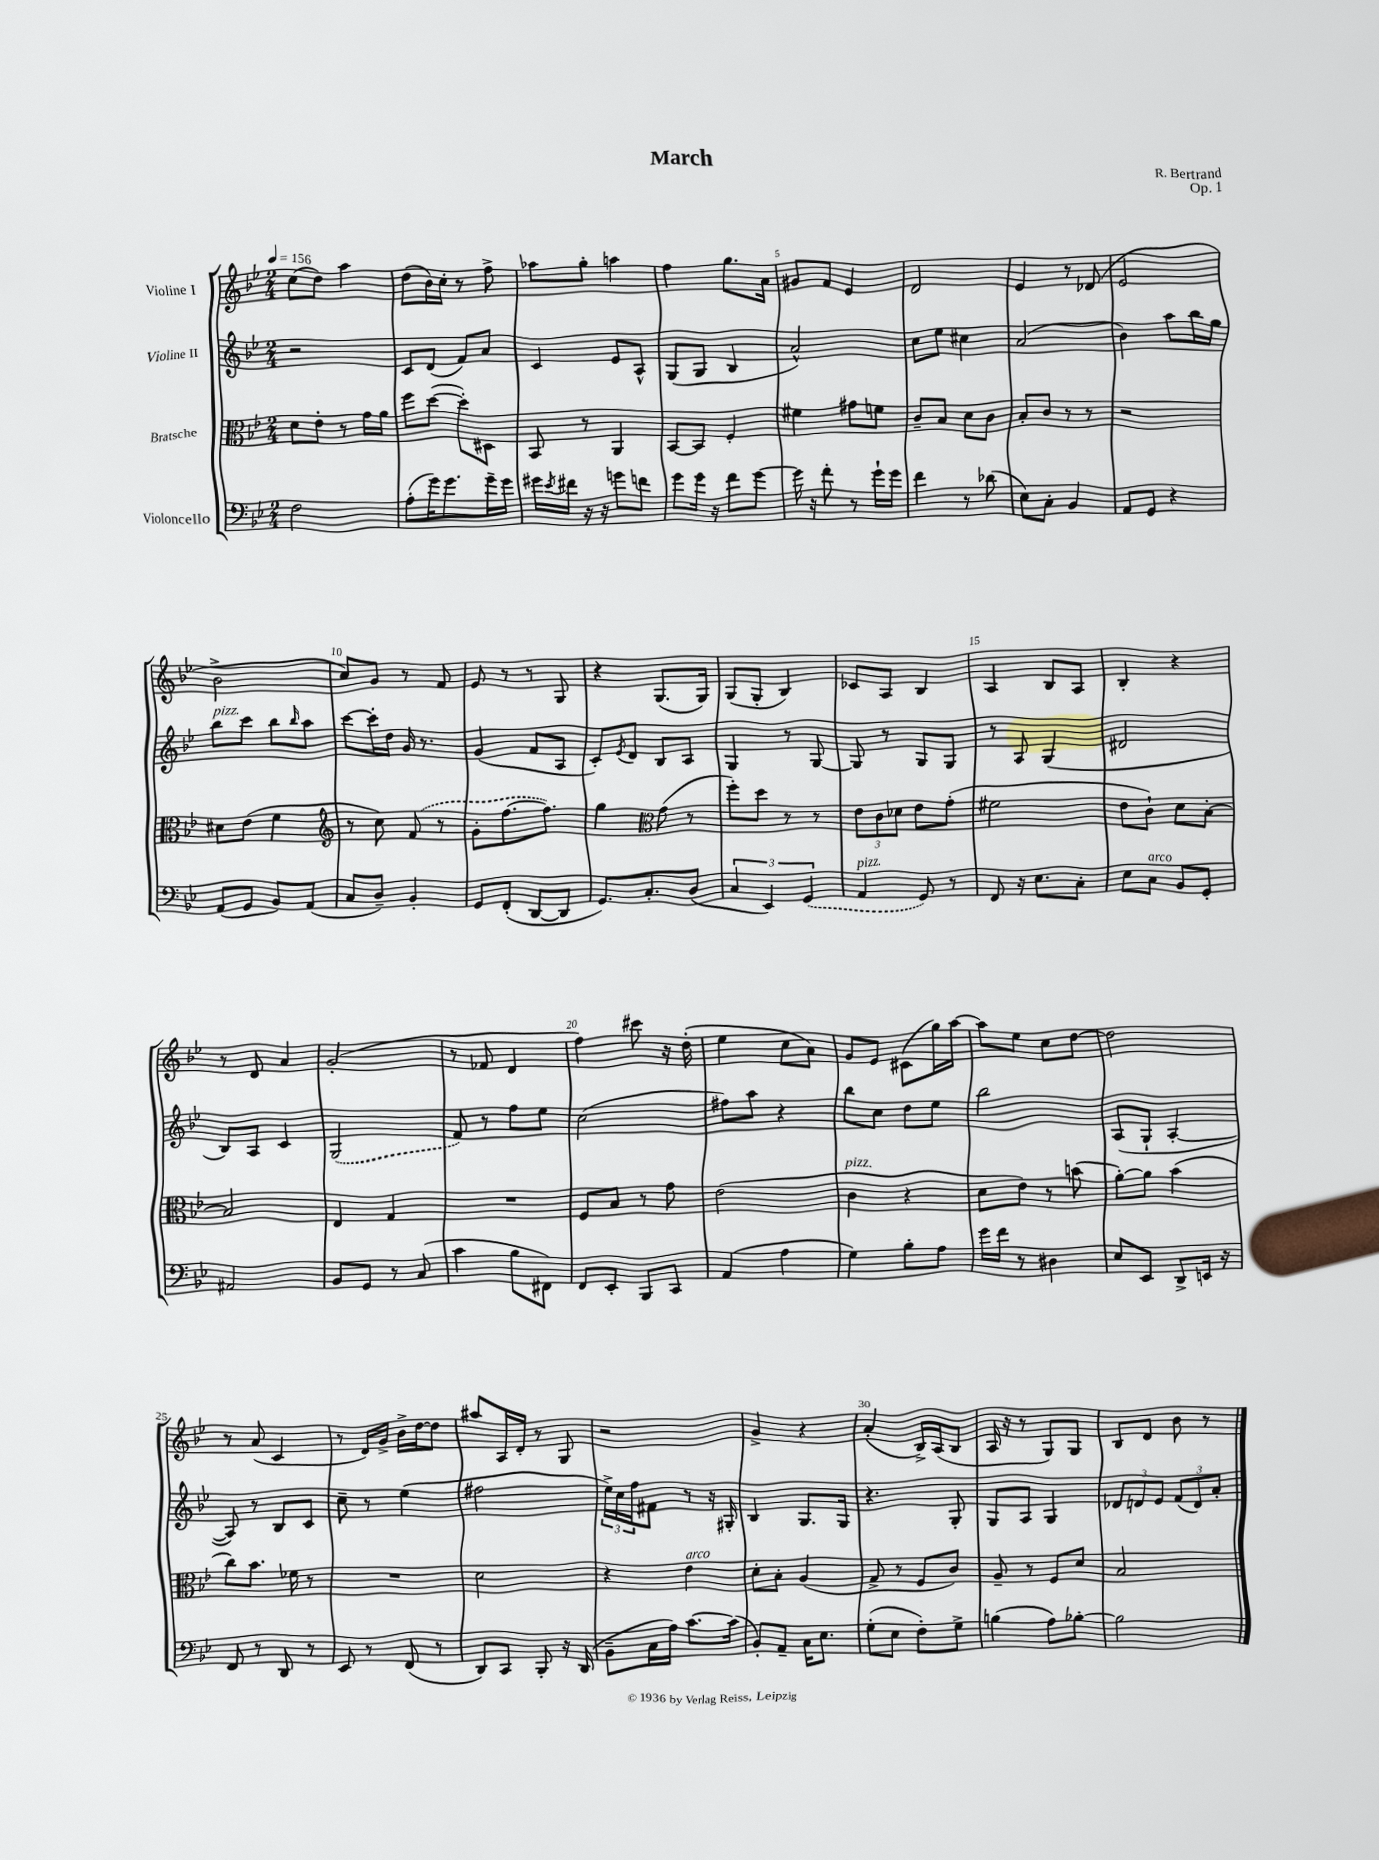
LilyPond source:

\header { title = "March" composer = "R. Bertrand" opus = "Op. 1" }
<<
\new StaffGroup <<
\new Staff = "s0" \with { instrumentName = "Violine I" } {
    \clef treble \key bes \major \numericTimeSignature \time 2/4 \tempo 4 = 156
    c''8( d''8) a''4 |
    d''8( bes'16) c''16-. r8 f''8-> |
    aes''8 g''8-. a''4 |
    f''4 g''8. a'16 |
    gis'8 f'8 ees'4 |
    d'2 |
    ees'4 r8 des'8( |
    ees'2 |
    bes'2-> |
    c''8) g'8 r8 f'8 |
    ees'8 r8 r8 g8 |
    r4 g8.( g16) |
    g8( g8-. bes4) |
    ces'8 a8 bes4 |
    a4 bes8 a8 |
    bes4-. r4 |
    r8 d'8 a'4 |
    g'2-.( |
    r8 fes'8 d'4 |
    f''4) cis'''8 r16 d''16-.( |
    ees''4 c''8 a'8) |
    g'8 ees'8 cis'8( g''16) a''16~ |
    a''8 ees''8 c''8 d''8~ |
    d''2 |
    r8 a'8( c'4 |
    r8 d'16) g'16-> bes'16-> d''16~ d''8 |
    ais''8 a16 d'16-. r8 g8 |
    r2 |
    g'4-> r4 |
    a'4-.( bes16->) a16( bes8 |
    a16 r16 r8 g8) g8 |
    bes8 d'8 bes'8 r8 \bar "|." |
}
\new Staff = "s1" \with { instrumentName = "Violine II" } {
    \clef treble \key bes \major \numericTimeSignature \time 2/4
    r2 |
    c'8 d'8( f'8) a'8 |
    c'4 ees'8 a8-^ |
    g8( g8 bes4 |
    a'2-^) |
    c''8 ees''8 cis''4 |
    a'2( |
    bes'4) a''8 bes''16 g''16 |
    bes''8^\markup { \italic "pizz." } c'''8 bes''8 \grace { bes''16 } a''8 |
    c'''8~ c'''16-. d''16 g'16 r8. |
    g'4( f'8 a8 |
    c'8-.) \acciaccatura { ees'8 } d'8 bes8 a8 |
    g4 r8 g8~ |
    g8 r8 g8 g8 |
    r8 a8 g4( |
    dis'2 |
    bes8) a8 c'4 |
    \once \slurDashed g2( |
    f'8) r8 f''8 ees''8 |
    c''2( |
    fis''8) a''8 r4 |
    bes''8 c''8 d''8 ees''8 |
    bes''2 |
    a8( g8-! a4~-. |
    a8) r8 bes8 c'8 |
    c''8-- r8 ees''4( |
    fis''2 |
    \tuplet 3/2 { ees''16->) c''16 f''16 } fis'8 r8 r16 gis16-. |
    bes4 g8. g16 |
    r4. g8-. |
    g8 a8 g4 |
    \tuplet 3/2 { des'8 d'8 ees'8 } \tuplet 3/2 { f'8( d'8) a'8-. } \bar "|." |
}
\new Staff = "s2" \with { instrumentName = "Bratsche" } {
    \clef alto \key bes \major \numericTimeSignature \time 2/4
    d'8 ees'8-. r8 g'16 a'16 |
    f''8 d''8~( d''8-.) dis8 |
    bes,8 r8 a,4 |
    bes,8~ bes,8 f4-. |
    fis'4 gis'8 f'8 |
    c'8-- bes8 d'8 c'8 |
    bes8-. c'8 r8 r8 |
    r2 |
    dis'8 ees'8( f'4 |
    \clef treble r8 c''8) \once \slurDashed f'8( r8 |
    g'8-. f''8.~ f''8.) |
    g''4 \clef alto g'8( r8 |
    f''8-.) d''8 r8 r8 |
    \tuplet 3/2 { ees'8 c'8 des'8 } ees'8 g'8-.( |
    fis'2 |
    ees'8 c'8-!) d'8 bes8~-. |
    bes2 |
    ees4 g4 |
    R2 |
    f8 bes8 r8 g'8 |
    ees'2( |
    c'4^\markup { \italic "pizz." } r4 |
    d'8 ees'8) r8 b'8( |
    a'8~-.) a'8 bes'4( |
    c''8) bes'8. fes'16 r8 |
    R2 |
    d'2 |
    r4 ees'4^\markup { \italic "arco" } |
    d'8-. bes8-. a4( |
    g8-> r8 f8 c'8) |
    a8-- r8 f8 d'8 |
    bes2 \bar "|." |
}
\new Staff = "s3" \with { instrumentName = "Violoncello" } {
    \clef bass \key bes \major \numericTimeSignature \time 2/4
    f2 |
    a8-.( g'16) g'8. g'16-- g'16 |
    gis'16 \acciaccatura { ees'8 } fis'16 r16 r16 g'8 f'8 |
    g'8 g'16 r16 f'8 g'8~ |
    g'16 r16 f'8-. r8 g'16-! g'16 |
    f'4 r8 des'8( |
    ees8) c8-. bes,4 |
    a,8 g,8 r4 |
    a,8( g,8 bes,8) a,8( |
    c8 d8--) bes,4-. |
    g,8 f,8-.( d,8~ d,8 |
    g,8.) c8.-. d8( |
    \tuplet 3/2 { c4 ees,4) \once \slurDashed g,4( } |
    a,4^\markup { \italic "pizz." } g,8) r8 |
    f,8 r16 ees8. c8-. |
    ees8 c8^\markup { \italic "arco" } bes,8 g,8-. |
    ais,2 |
    bes,8 g,8 r8 c8( |
    c'4 bes8 fis,8) |
    f,8 ees,8-. bes,,8 c,8 |
    a,4( a4 |
    g4) bes8-. a8 |
    g'16 f'16 r8 dis4 |
    ees8 ees,8 d,8-> e,16 r16 |
    f,8 r8 d,8 r8 |
    ees,8 r8 f,8( r8 |
    d,8) c,8 bes,,8-. r16 d,16( |
    bes,8-- c16 a16) c'8.~ c'16( |
    bes,8-.) a,8-- c16 ees8. |
    g8-.( ees8 f8-.) g8-> |
    b4( a8) bes8~-. |
    bes2 \bar "|." |
}
>>
>>
\layout { \context { \Score \override BarNumber.break-visibility = ##(#f #t #t) barNumberVisibility = #(every-nth-bar-number-visible 5) } }
